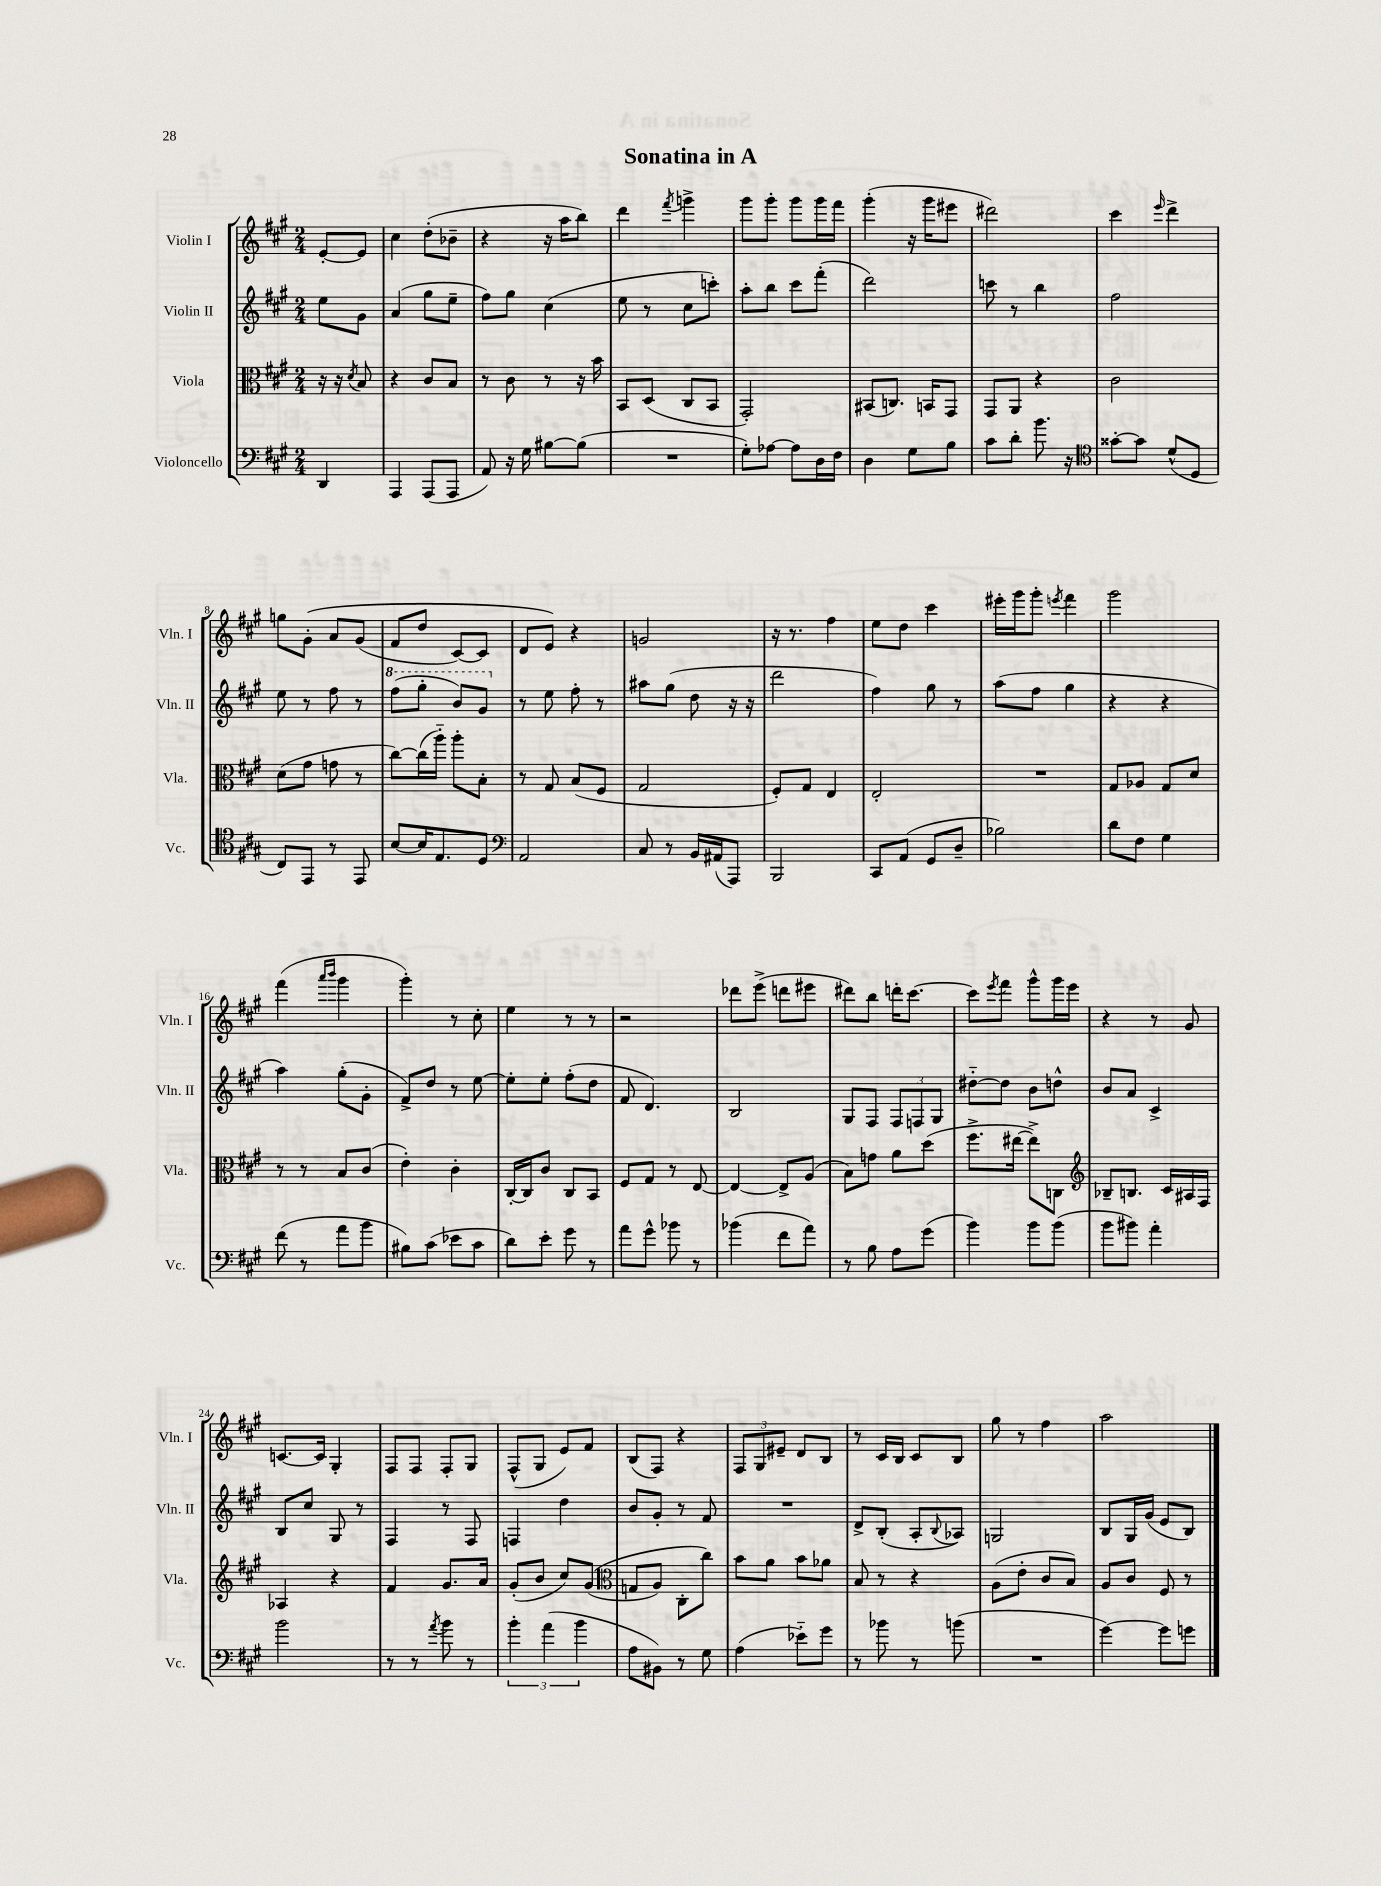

**kern	**kern	**kern	**kern
*part4	*part3	*part2	*part1
*staff4	*staff3	*staff2	*staff1
*I"Violoncello	*I"Viola	*I"Violin II	*I"Violin I
*I'Vc.	*I'Vla.	*I'Vln. II	*I'Vln. I
*clefF4	*clefC3	*clefG2	*clefG2
*k[f#c#g#]	*k[f#c#g#]	*k[f#c#g#]	*k[f#c#g#]
*M2/4	*M2/4	*M2/4	*M2/4
=	=	=	=
4DD/	16r	8ee\L	[8e'/L
.	16r	.	.
.	8qd/	.	.
.	8B/	8g#\J	8e/J]
=1	=1	=1	=1
4AAA/	4r	(4a/	4cc#\
(8AAA/L	8c#/L	8gg#\L	(8dd'\L
8AAA/J	8B/J	8ee~\J	8b-X~\J
=2	=2	=2	=2
8AA/)	8r	8ff#\L)	4r
16r	8c#\	8gg#\J	.
16G#\	.	.	.
[8B#X\L	8r	(4cc#\	16r
.	.	.	16aa\KL
(8B#\J]	16r	.	8bb\J)
.	16b\	.	.
=3	=3	=3	=3
2r	8BB/L	8ee\	4ddd\
.	(8D/J	8r	.
.	.	.	8qfff#/
.	8C#/L	8cc#\L	4gggn^\
.	8BB/J	8cccn'\J)	.
=4	=4	=4	=4
8G#'\L)	2GG#'/)	8aa'\L	8ggg#\L
[8A-X\J	.	8bb\J	8ggg#'\J
8A-\L]	.	8ccc#\L	8ggg#\L
16D\L	.	(8fff#'\J	16ggg#\L
16F#\JJ	.	.	16fff#\JJ
=5	=5	=5	=5
4D\	(8BB#X/L	2ddd\)	(4ggg#'\
.	8.Cn/J)	.	.
8G#\L	.	.	16r
.	16BBn/KL	.	16ggg#\KL
8B\J	8GG#/J	.	8eee#X\J
=6	=6	=6	=6
8c#\L	8GG#/L	8cccn\	2ddd#X\)
8d'\J	8AA/J	8r	.
8.b\	4r	4bb\	.
16r	.	.	.
=7	=7	=7	=7
*clefC4	*	*	*
[8g##X'\L	2c#\	2ff#\	4ccc#\
8g##\J]	.	.	.
.	.	.	16qqeee/
(8d^^/L	.	.	4ddd^\
8D/J	.	.	.
!!LO:LB:g=z
=8	=8	=8	=8
8C#/L)	(8d\L	8ee\	8ggn\L
8EE/J	8g#\J	8r	(8g#'\J
8r	8gn\	8ff#\	8a/L
8EE/	8r	8r	(8g#/J
=9	=9	=9	=9
*	*	*8va	*
[8B/L	[8cc#\L)	(8fff#\L	8f#/L
16B/K]	(16cc#\L]	8ggg#'\J	8dd/J
8.E/	16aa\JJ)	.	.
.	8aa'\L	8bb/L)	[8c#/L)
8D/J	8B'\J	8gg#/J	8c#/J]
=10	=10	=10	=10
*clefF4	*	*	*
*	*	*X8va	*
2AA/	8r	8r	8d/L
.	8G#/	8ee\	8e/J)
.	(8B/L	8ff#'\	4r
.	8F#/J	8r	.
=11	=11	=11	=11
8C#/	2G#/	8aa#X\L	2gn/
8r	.	(8gg#\J	.
16BB/LL	.	8dd\	.
(16AA#X/J	.	.	.
8AAA/J)	.	16r	.
.	.	16r	.
=12	=12	=12	=12
2BBB/	8F#'/L)	2ddd\	16r
.	.	.	8.r
.	8G#/J	.	.
.	4E/	.	4ff#\
=13	=13	=13	=13
8CC#/L	2E'/	4ff#\)	8ee\L
(8AA/J	.	.	8dd\J
8GG#/L	.	8gg#\	4ccc#\
8D~/J	.	8r	.
=14	=14	=14	=14
2B-X\)	2r	(8aa\L	16eee#X'\LL
.	.	.	16ggg#\J
.	.	8ff#\J	8ggg#'\J
.	.	.	8qeeen/
.	.	4gg#\	4fff#\
=15	=15	=15	=15
8d\L	8G#/L	4r	2ggg#\
8F#\J	8A-X/J	.	.
4G#\	8G#/L	4r	.
.	8d/J	.	.
!!LO:LB:g=z
=16	=16	=16	=16
(8f#\	8r	4aa\)	(4fff#\
8r	8r	.	.
.	.	.	16qqaaa/LL
.	.	.	16qqbbb/JJ
8a\L	8B/L	(8gg#'\L	4ggg#\
8b\J	(8c#/J	8g#'\J	.
=17	=17	=17	=17
8B#X\L)	4e'\)	8f#^/L)	4ggg#'\)
(8c#\J	.	8dd/J	.
8e-X\L	4c#'\	8r	8r
8c#\J	.	[8ee\	8cc#'\
=18	=18	=18	=18
8d\L)	[16C#'/LL	8ee'\L]	4ee\
.	16C#/J]	.	.
8e'\J	8c#/J	8ee'\J	.
8g#\	8C#/L	(8ff#'\L	8r
8r	8BB/J	8dd\J	8r
=19	=19	=19	=19
8a\L	8F#/L	8f#/	2r
8g#^^\J	8G#/J	4.d/)	.
8b-X\	8r	.	.
8r	[8E/	.	.
=20	=20	=20	=20
(4b-X\	4E/_	2B/	8ddd-X\L
.	.	.	(8eee^\J
8f#\L	8E^/L]	.	8dddn\L
8a\J)	(8A/J	.	8eee#X\J
=21	=21	=21	=21
8r	8B\L)	8G#/L	8ddd#X\L)
8B\	8gn\J	8F#/J	8bb\J
8A\L	8a\L	12F#/L	16dddn'\KL
.	.	.	[8.ccc#\J
.	.	12Fn/	.
(8g#\J	(8dd\J	.	.
.	.	12G#/J	.
=22	=22	=22	=22
4b\)	8.ff#^\L	[8dd#X\L	8ccc#\L]
.	.	.	8qeee/
.	.	8dd#\J]	8fff#\J
.	[16ee#X\Jk	.	.
8b\L	8ee#^\L])	8b\L	8ggg#^^\L
(8b\J	8Cn\J	8ddn^^\J	16ggg#\L
.	.	.	16eee\JJ
=23	=23	=23	=23
*	*clefG2	*	*
8b\L	8B-X~/L	8b/L	4r
8b#X\J)	8.Bn/J	8a/J	.
4a'\	.	4c#^/	8r
.	16c#/LL	.	.
.	16A#X/	.	8g#/
.	16F#/JJ	.	.
!!LO:LB:g=z
=24	=24	=24	=24
2b\	4A-X/	8B/L	[8.cn/L
.	.	8cc#/J	.
.	.	.	16c/Jk]
.	4r	8G#/	4G#'/
.	.	8r	.
=25	=25	=25	=25
8r	4f#/	4F#/	8F#/L
8r	.	.	8F#/J
8qa/	.	.	.
8b\	8.g#/L	8r	8F#'/L
8r	.	8F#/	8G#/J
.	16a/Jk	.	.
=26	=26	=26	=26
6b'\	(8g#'/L	4Fn/	(8F#^^/L
.	8b/J	.	8G#/J
(6a\	.	.	.
.	8cc#/L)	4dd\	8e/L)
6b\	.	.	.
.	((8g#/J	.	8f#/J
=27	=27	=27	=27
*	*clefC3	*	*
8A\L	8Gn/L	8b/L	(8B/L
8BB#X\J)	8A/J)	8g#'/J	8F#/J)
8r	8C#'\L	8r	4r
8G#\	8cc#\J)	8f#/	.
=28	=28	=28	=28
(4A\	8b\L	2r	12F#/L
.	.	.	12G#/
.	8a\J	.	.
.	.	.	12e#X~/J
8e-X\L)	8b\L	.	8d/L
8g#\J	8a-X\J	.	8B/J
=29	=29	=29	=29
8r	8B/	8d^/L	8r
8b-X\	8r	(8B'/J	16c#/LL
.	.	.	16B/JJ
8r	4r	8A'/L	8c#/L
.	.	8qqB/	.
(8bn\	.	8A-X/J)	8B/J
=30	=30	=30	=30
2r	(8A\L	2Gn/	8gg#\
.	8e'\J	.	8r
.	8c#/L	.	4ff#\
.	8B/J)	.	.
=31	=31	=31	=31
[4g#\)	8A/L	8B/L	2aa\
.	8c#/J	16G#/L	.
.	.	(16g#/JJ	.
8g#\L]	8F#/	8e/L	.
8gn\J	8r	8B/J)	.
==	==	==	==
*-	*-	*-	*-
